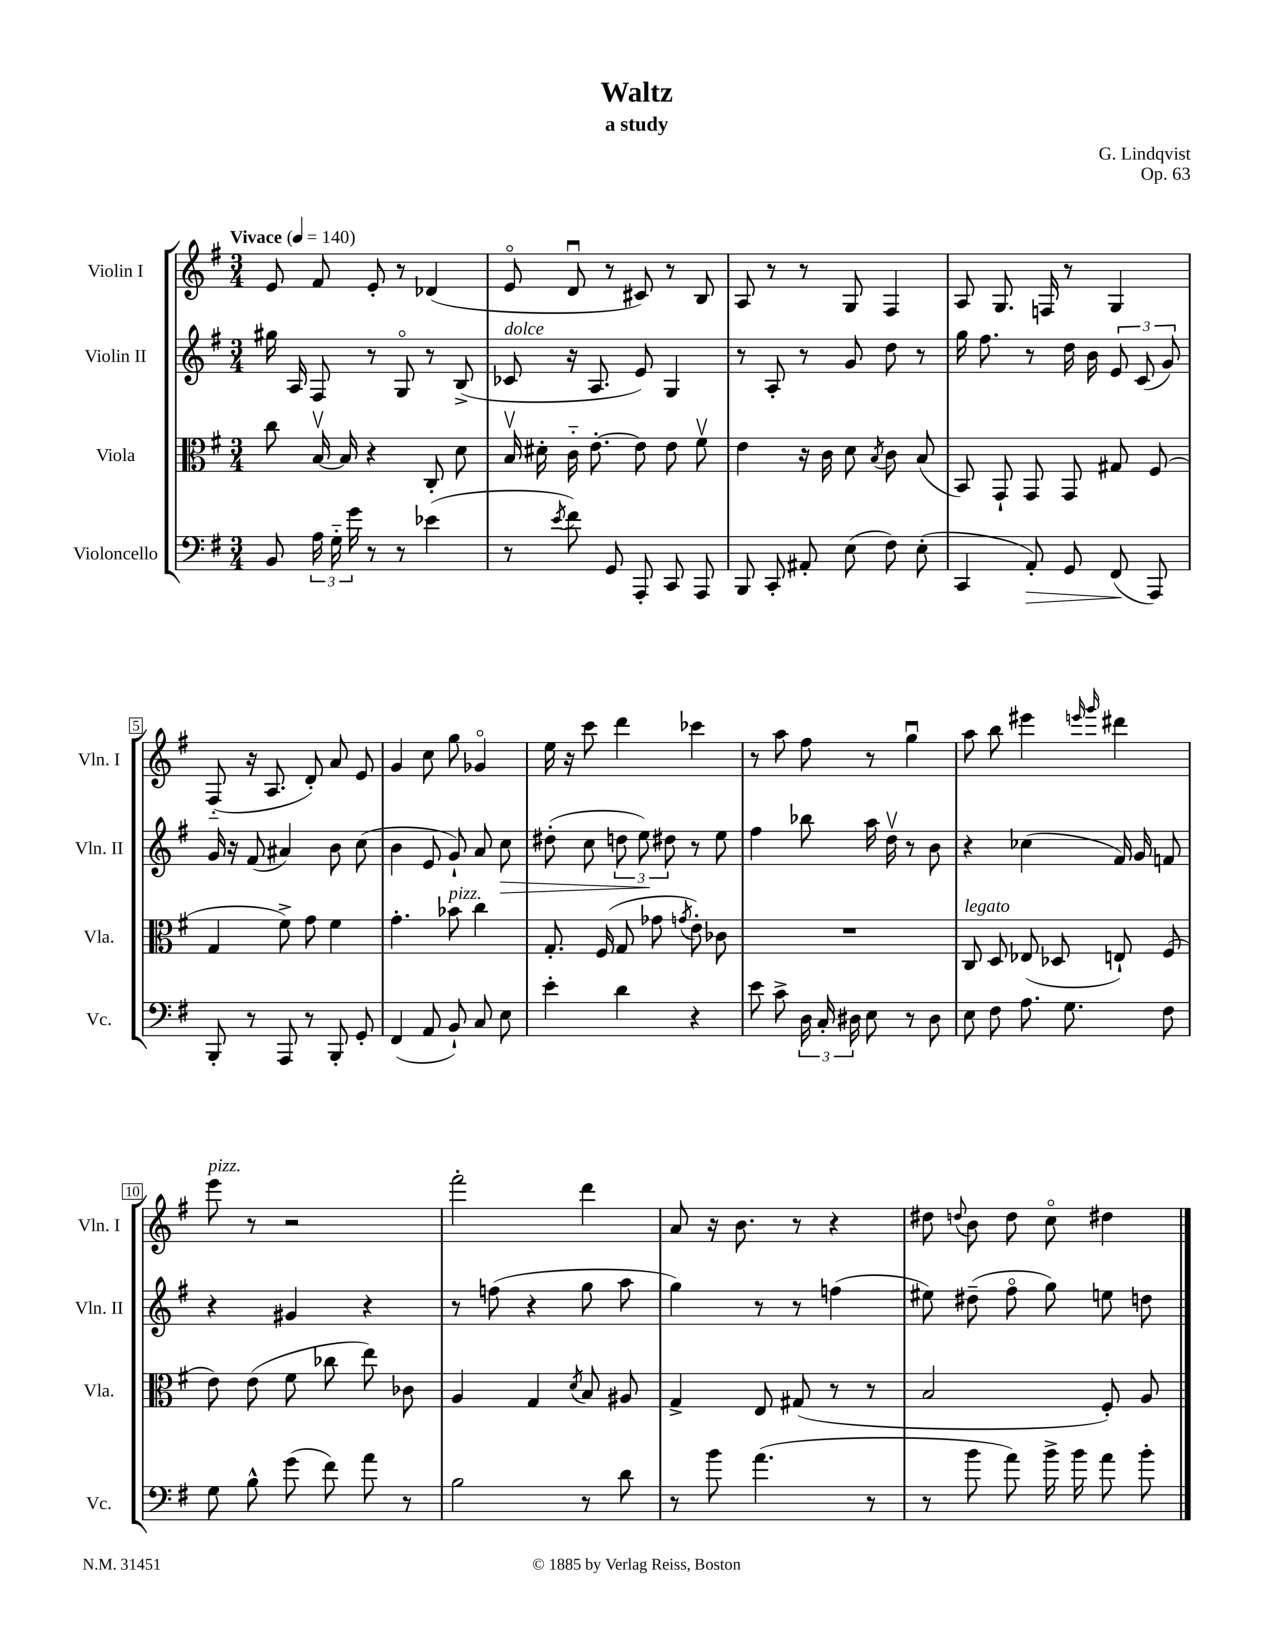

**kern	**kern	**kern	**kern
*staff4	*staff3	*staff2	*staff1
*clefF4	*clefC3	*clefG2	*clefG2
*k[f#]	*k[f#]	*k[f#]	*k[f#]
*M3/4	*M3/4	*M3/4	*M3/4
*MM140	*MM140	*MM140	*MM140
8BB/	8cc\	16gg#\	8e/
.	.	16A/	.
24A\	[16Bv/	8F#/	8f#/
24G'~\	.	.	.
.	16B/]	.	.
24g\	.	.	.
8r	4r	8r	8e'/
8r	.	8Go/	8r
(4e-\	8C'/	8r	(4d-/
.	8d\	(8B^/	.
=	=	=	=
8r	16Bv/	8c-/	8eo/
.	16d#'\	.	.
8qe/	.	.	.
8f#\)	16c'~\	16r	8du/
.	[8.e'\	8.A/	.
8GG/	.	.	8r
8AAA'/	8e\]	8e/)	8c#/)
8CC/	8e\	4G/	8r
8AAA/	8f#v\	.	8B/
=	=	=	=
8BBB/	4e\	8r	8A/
8CC'/	.	8A'/	8r
8AA#'/	16r	8r	8r
.	16c\	.	.
(8E\	8d\	8g/	8G/
.	8qB/	.	.
8F#\)	8c\	8dd\	4F#/
(8E'\	(8B/	8r	.
=	=	=	=
4CC/	8BB/)	16gg\	8A/
.	.	8.ff#\	.
.	8GG`/	.	8.G/
8AA'/)	8GG/	8r	.
.	.	.	16F/
8GG/	8GG/	16dd\	8r
.	.	16b\	.
(8FF#/	8G#/	12e/	4G/
.	.	(12c/	.
8AAA/)	(8F#/	.	.
.	.	12g/)	.
=	=	=	=
8BBB'/	4G/	16g/	(8F#'~/
.	.	16r	.
8r	.	(8f#/	16r
.	.	.	8.A/
8AAA/	8f#^\)	4a#/)	.
8r	8g\	.	8d'/)
8BBB'/	4f#\	8b\	8a/
8GG'/	.	(8cc\	8e/
=	=	=	=
(4FF#/	4.g'\	4b\	4g/
8AA/	.	8e/	8cc\
8BB`/)	8b-\	8g`/)	8gg\
8C/	4cc\	8a/	4g-o/
8E\	.	8cc\	.
=	=	=	=
4e'\	8.G'/	(8dd#'\	16ee\
.	.	.	16r
.	.	8cc\	8ccc\
.	(16F#/	.	.
4d\	8G/	12dd\	4ddd\
.	.	12ee\)	.
.	8g-\	.	.
.	.	12dd#\	.
.	8qg/	.	.
4r	8e'\)	8r	4ccc-\
.	8c-\	8ee\	.
=	=	=	=
8e\	2.r	4ff#\	8r
8c^\	.	.	8aa\
24D\	.	8bb-\	8ff#\
24C'/	.	.	.
24D#\	.	.	.
8E\	.	16aa\	8r
.	.	16ddv\	.
8r	.	8r	4ggu\
8D#\	.	8b\	.
=	=	=	=
8E\	8C/	4r	8aa\
8F#\	8D/	.	8bb\
8.A\	(8E-/	(4cc-\	4eee#\
.	8D-/	.	.
8.G\	.	.	.
.	.	.	16qqeee/
.	.	.	16qqggg/
.	8E`/)	16f#/)	4ddd#\
.	.	16g/	.
8F#\	(8F#/	8f/	.
=	=	=	=
8G\	8e\)	4r	8eee\
8B^^\	(8e\	.	8r
(8g\	8f#\	4g#/	2r
8f#\)	8cc-\	.	.
8a\	8ee\)	4r	.
8r	8c-\	.	.
=	=	=	=
2B\	4A/	8r	2fff#'\
.	.	(8ff\	.
.	4G/	4r	.
.	8qd/	.	.
8r	8B/	8gg\	4ddd\
8d\	8A#/	8aa\	.
=	=	=	=
8r	4G^/	4gg\)	8a/
8b\	.	.	16r
.	.	.	8.b\
(4.a\	8E/	8r	.
.	(8G#/	8r	8r
.	8r	(4ff\	4r
8r	8r	.	.
=	=	=	=
8r	2B/	8ee#\)	8dd#\
.	.	.	8qqdd/
8b\	.	(8dd#~\	8b\
8a\)	.	8ff#o\	8dd\
16b^\	.	8gg\)	8cco\
16b\	.	.	.
8a\	8F#'/)	8ee\	4dd#\
8b'\	8A/	8dd\	.
==	==	==	==
*-	*-	*-	*-
